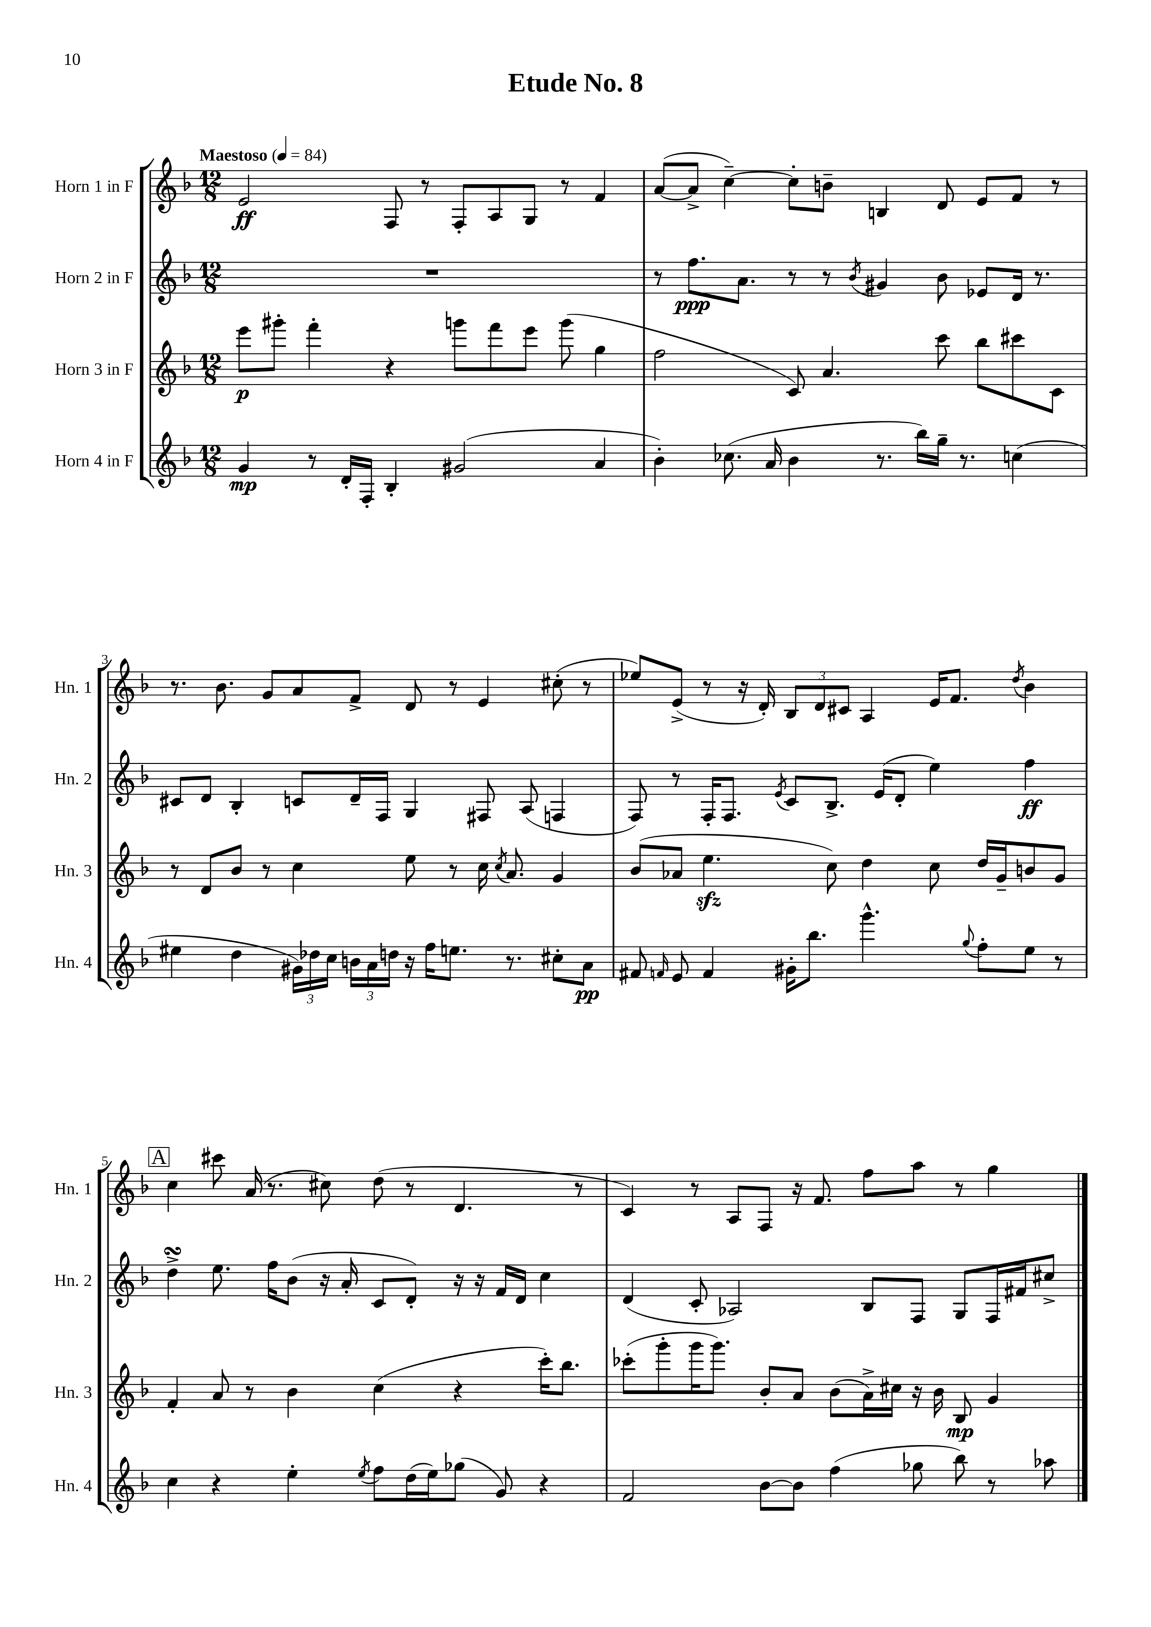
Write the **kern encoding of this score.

**kern	**dynam	**kern	**dynam	**kern	**dynam	**kern	**dynam
*part4	*part4	*part3	*part3	*part2	*part2	*part1	*part1
*staff4	*staff4	*staff3	*staff3	*staff2	*staff2	*staff1	*staff1
*I"Horn 4 in F	*	*I"Horn 3 in F	*	*I"Horn 2 in F	*	*I"Horn 1 in F	*
*I'Hn. 4	*	*I'Hn. 3	*	*I'Hn. 2	*	*I'Hn. 1	*
*clefG2	*	*clefG2	*	*clefG2	*	*clefG2	*
*k[b-]	*	*k[b-]	*	*k[b-]	*	*k[b-]	*
*M12/8	*	*M12/8	*	*M12/8	*	*M12/8	*
*MM84	*	*MM84	*	*MM84	*	*MM84	*
=1	=1	=1	=1	=1	=1	=1	=1
!	!	!	!	!	!	!LO:TX:a:B:t=Maestoso	!
4g/	mp	8eee\L	p	1.r	.	2e/	ff
.	.	8ggg#X'\J	.	.	.	.	.
8r	.	4fff'\	.	.	.	.	.
16d'/LL	.	.	.	.	.	.	.
16F'/JJ	.	.	.	.	.	.	.
4B-'/	.	4r	.	.	.	8F/	.
.	.	.	.	.	.	8r	.
(2g#X/	.	8gggn\L	.	.	.	8F'/L	.
.	.	8fff\	.	.	.	8A/	.
.	.	8eee\J	.	.	.	8G/J	.
.	.	(8ggg\	.	.	.	8r	.
4a/	.	4gg\	.	.	.	4f/	.
=2	=2	=2	=2	=2	=2	=2	=2
4b-'\)	.	2ff\	.	8r	.	([8a/L	.
.	.	.	.	8.ff\L	ppp	8a^/J]	.
(8.cc-X\	.	.	.	.	.	[4cc~\)	.
.	.	.	.	8.a\J	.	.	.
16a/	.	.	.	.	.	.	.
4b-\	.	8c/)	.	8r	.	8cc'\L]	.
.	.	4.a/	.	8r	.	8bn~\J	.
.	.	.	.	8qb-/	.	.	.
8.r	.	.	.	4g#X/	.	4Bn/	.
16bb-\LL)	.	.	.	.	.	.	.
16gg~\JJ	.	8ccc\	.	8b-\	.	8d/	.
8.r	.	.	.	.	.	.	.
.	.	8bb-\L	.	8e-X/L	.	8e/L	.
(4ccn\	.	8ccc#X\	.	16d/Jk	.	8f/J	.
.	.	.	.	8.r	.	.	.
.	.	8c\J	.	.	.	8r	.
!!LO:LB:g=z
=3	=3	=3	=3	=3	=3	=3	=3
4ee#X\	.	8r	.	8c#X/L	.	8.r	.
.	.	8d/L	.	8d/J	.	.	.
.	.	.	.	.	.	8.b-\	.
4dd\	.	8b-/J	.	4B-'/	.	.	.
.	.	8r	.	.	.	8g/L	.
24g#X\LL)	.	4cc\	.	8cn/L	.	8a/	.
24dd-X\	.	.	.	.	.	.	.
24cc\JJ	.	.	.	.	.	.	.
24bn\LL	.	.	.	16d~/L	.	8f^/J	.
24a\	.	.	.	.	.	.	.
.	.	.	.	16F/JJ	.	.	.
24ddn\JJ	.	.	.	.	.	.	.
16r	.	8ee\	.	4G/	.	8d/	.
16ff\KL	.	.	.	.	.	.	.
8.een\J	.	8r	.	.	.	8r	.
.	.	16cc\	.	8F#X/	.	4e/	.
.	.	8qcc/	.	.	.	.	.
8.r	.	8.a/	.	.	.	.	.
.	.	.	.	(8A/	.	.	.
8cc#X'\L	.	4g/	.	4Fn/	.	(8cc#X'\	.
8a\J	pp	.	.	.	.	8r	.
=4	=4	=4	=4	=4	=4	=4	=4
8f#X/	.	(8b-/L	.	8F/)	.	8ee-X/L)	.
16qqfn/	.	.	.	.	.	.	.
8e/	.	8a-X/J	.	8r	.	(8e^/J	.
4f/	.	4.eezz\	.	16F'/KL	.	8r	.
.	.	.	.	8.F/J	.	.	.
.	.	.	.	.	.	16r	.
.	.	.	.	.	.	16d'/)	.
.	.	.	.	8qe/	.	.	.
16g#X'\KL	.	.	.	8c/L	.	12B-/L	.
8.bb-\J	.	.	.	.	.	.	.
.	.	.	.	.	.	12d/	.
.	.	8cc\)	.	8.B-^/J	.	.	.
.	.	.	.	.	.	12c#X/J	.
4.ggg^^\	.	4dd\	.	.	.	4A/	.
.	.	.	.	(16e/KL	.	.	.
.	.	.	.	8d'/J	.	.	.
.	.	8cc\	.	4ee\)	.	16e/KL	.
.	.	.	.	.	.	8.f/J	.
8qqgg/	.	.	.	.	.	.	.
8ff'\L	.	16dd/LL	.	.	.	.	.
.	.	16g~/J	.	.	.	.	.
.	.	.	.	.	.	8qdd/	.
8ee\J	.	8bn/	.	4ff\	ff	4b-\	.
8r	.	8g/J	.	.	.	.	.
!!LO:LB:g=z
!!LO:REH:place=s1:t=A
=5	=5	=5	=5	=5	=5	=5	=5
4cc\	.	4f'/	.	4ddsSSS^\	.	4cc\	.
4r	.	8a/	.	8.ee\	.	8ccc#X\	.
.	.	8r	.	.	.	(16a/	.
.	.	.	.	16ff\KL	.	8.r	.
4ee'\	.	4b-\	.	(8b-\J	.	.	.
.	.	.	.	16r	.	8cc#X\)	.
.	.	.	.	16a'/	.	.	.
8qee/	.	.	.	.	.	.	.
8ff\L	.	(4cc\	.	8c/L	.	(8dd\	.
(16dd\L	.	.	.	8d'/J)	.	8r	.
16ee\J)	.	.	.	.	.	.	.
(8gg-X\J	.	4r	.	16r	.	4.d/	.
.	.	.	.	16r	.	.	.
8g/)	.	.	.	16f/LL	.	.	.
.	.	.	.	16d/JJ	.	.	.
4r	.	16ccc'\KL)	.	4cc\	.	.	.
.	.	8.bb-\J	.	.	.	.	.
.	.	.	.	.	.	8r	.
=6	=6	=6	=6	=6	=6	=6	=6
2f/	.	(8ccc-X'\L	.	(4d/	.	4c/)	.
.	.	8ggg'\	.	.	.	.	.
.	.	16ggg\K	.	8c'/	.	8r	.
.	.	8.ggg\J)	.	.	.	.	.
.	.	.	.	2A-X/)	.	8A/L	.
[8b-\L	.	8b-'/L	.	.	.	8F/J	.
8b-\J]	.	8a/J	.	.	.	16r	.
.	.	.	.	.	.	8.f/	.
(4ff\	.	(8b-\L	.	.	.	.	.
.	.	16a^\L)	.	8B-/L	.	8ff\L	.
.	.	16cc#X\JJ	.	.	.	.	.
8gg-X\	.	16r	.	8F/J	.	8aa\J	.
.	.	16b-\	.	.	.	.	.
8bb-\)	.	8B-/	mp	8G/L	.	8r	.
8r	.	4g/	.	16F/L	.	4gg\	.
.	.	.	.	16f#X/J	.	.	.
8aa-X\	.	.	.	8cc#X^/J	.	.	.
==	==	==	==	==	==	==	==
*-	*-	*-	*-	*-	*-	*-	*-
